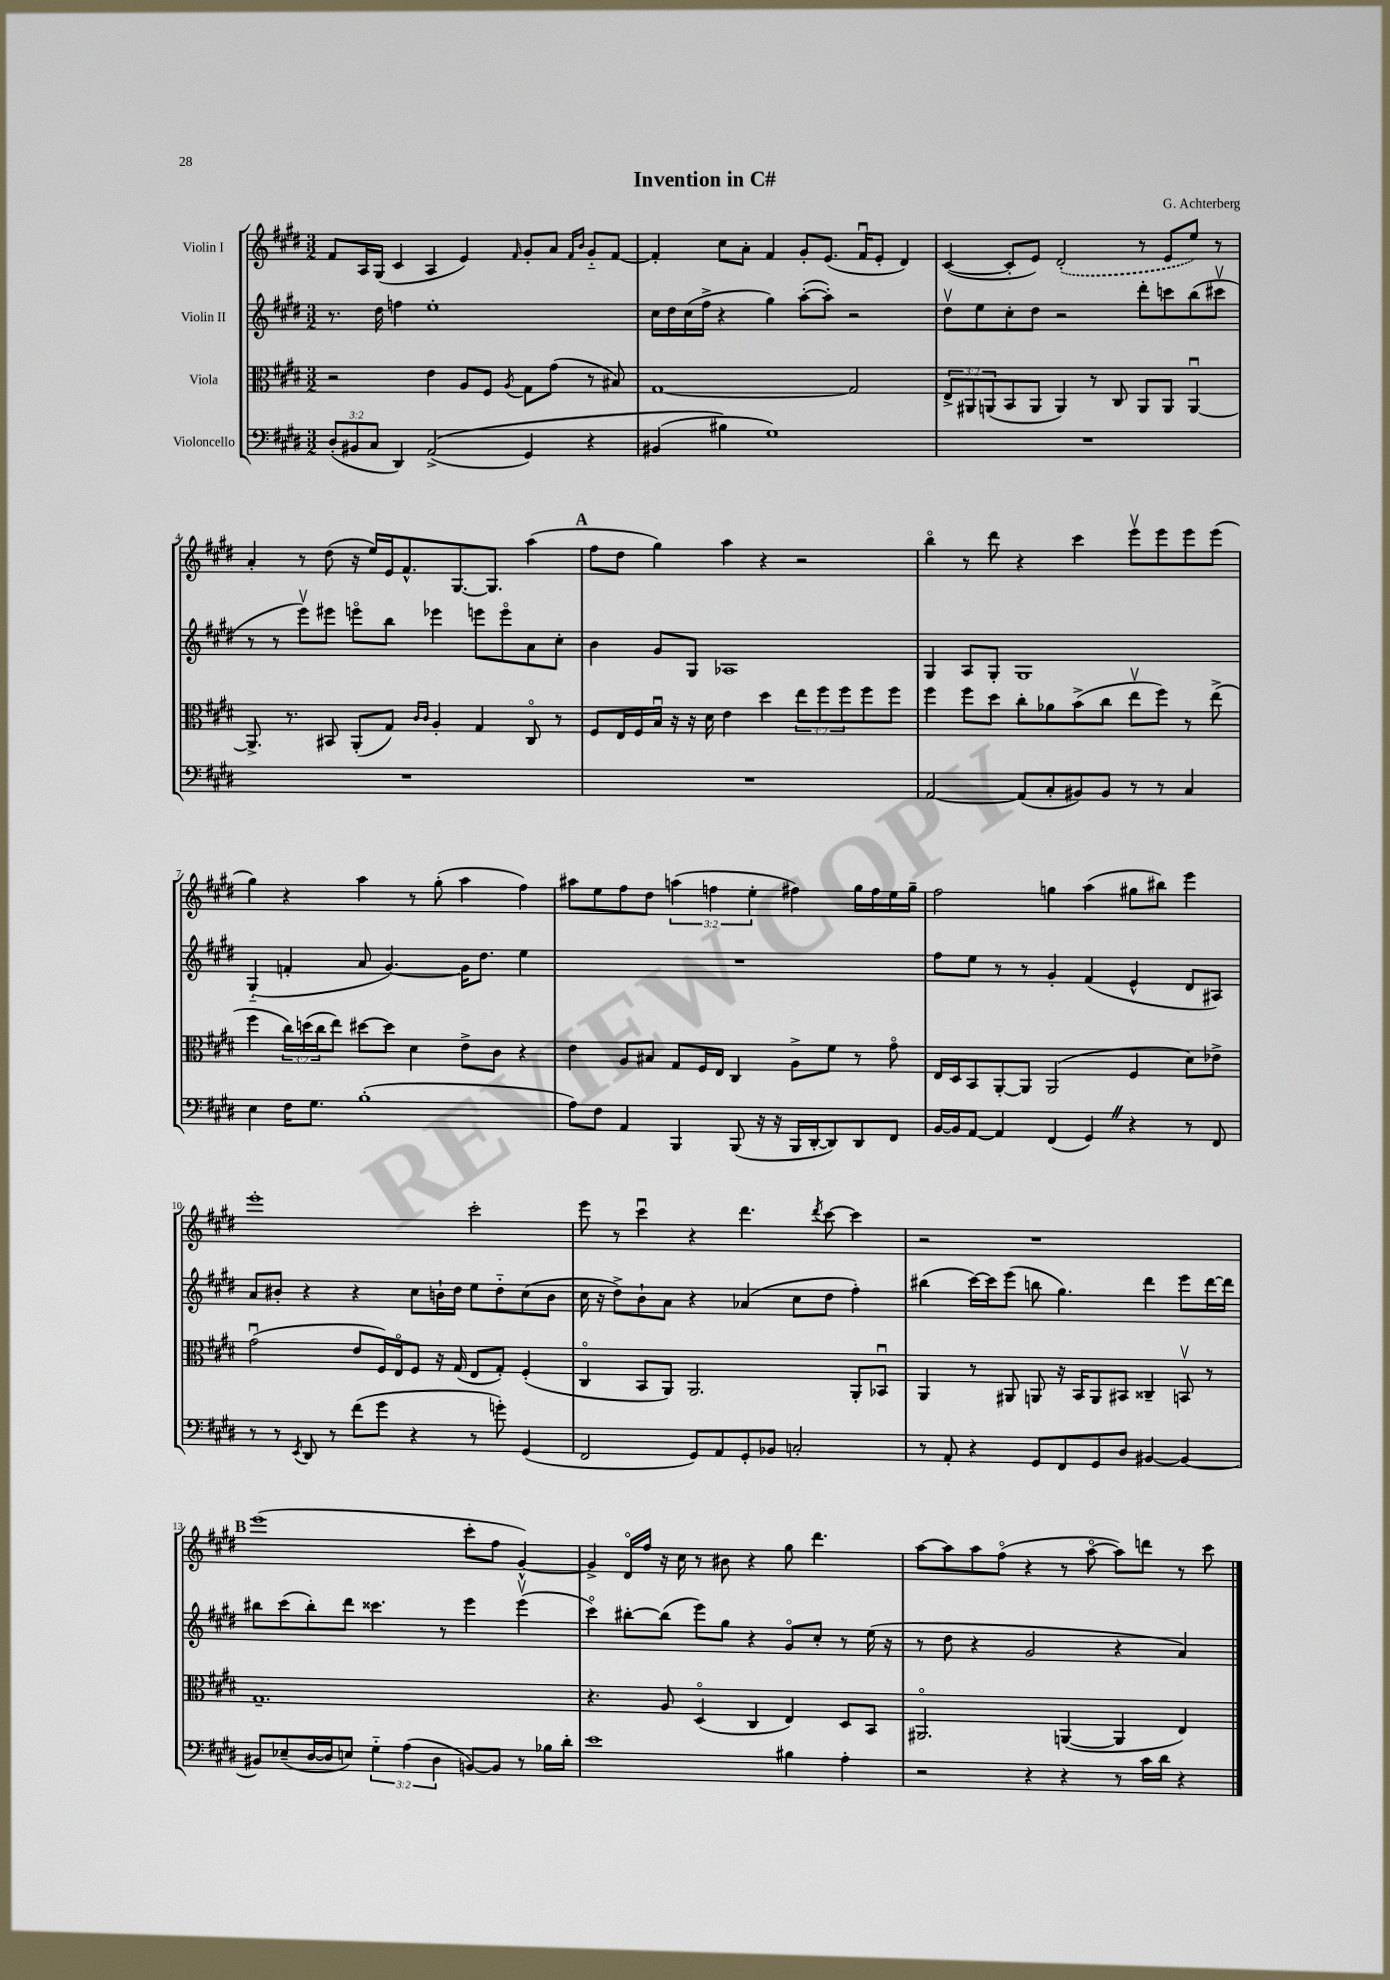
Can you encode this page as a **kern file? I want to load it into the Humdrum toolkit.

**kern	**kern	**kern	**kern
*part4	*part3	*part2	*part1
*staff4	*staff3	*staff2	*staff1
*I"Violoncello	*I"Viola	*I"Violin II	*I"Violin I
*clefF4	*clefC3	*clefG2	*clefG2
*k[f#c#g#d#]	*k[f#c#g#d#]	*k[f#c#g#d#]	*k[f#c#g#d#]
*M3/2	*M3/2	*M3/2	*M3/2
=1	=1	=1	=1
(12D#'/L	2r	8.r	8f#/L
12BB#X/	.	.	.
.	.	.	16A/L
12C#/J	.	.	.
.	.	16dd#\	(16G#/JJ
4DD#/)	.	4ffn\	4c#/
((2AA^/	4e\	1ee'	4A/
.	8A/L	.	4e/)
.	8F#/J	.	.
.	8qA/	.	16qqf#/
4GG#/)	8G#\L	.	8g#'/L
.	(8g#\J	.	8a/J
.	.	.	16qqf#/LL
.	.	.	16qqb/JJ
4r	8r	.	8g#/L
.	8B#X/)	.	[8f#/J
=2	=2	=2	=2
(4BB#X/	[1G#	16cc#\LL	4f#'/]
.	.	16dd#\	.
.	.	(16cc#\	.
.	.	16ff#^\JJ	.
4B#X\)	.	4r	8cc#\L
.	.	.	8a'\J
1G#)	.	4gg#\)	4f#/
.	.	([8aa'\L	8g#'/L
.	.	8aa'\J])	(8.e/J
.	2G#/]	2r	.
.	.	.	16f#u/KL
.	.	.	8e'/J
.	.	.	4d#/)
=3	=3	=3	=3
1.r	12E^/L	8dd#v\L	([4c#/
.	12AA#X/	.	.
.	.	8ee\	.
.	(12AAn/	.	.
.	8BB/	8cc#'\	8c#'/L]
.	8AA/J	8dd#\J	8e/J)
.	4AA/)	2r	(2d#'/
.	8r	.	.
.	8C#/	.	.
.	8AA/L	8ddd#'\L	8r
.	8AA/J	8cccn\	8e/L
.	[4AAu/	(8bb\	8ee/J)
.	.	8ccc#Xv\J	8r
!!LO:LB:g=z
=4	=4	=4	=4
1.r	8.AA^/]	8r	4a'/
.	.	8r	.
.	8.r	.	.
.	.	8eeev\L)	8r
.	8BB#X/	8eee#X\J	(8dd#\
.	(8AA'/L	8eeen\L	16r
.	.	.	16ee/LL)
.	8G#/J)	8bb\J	16e/J
.	.	.	8.f#^^/
.	16qqc#/LL	.	.
.	16qqc#/JJ	.	.
.	4A'/	4eee-X\	.
.	.	.	[8.G#/
.	4G#/	8eeen\L	.
.	.	.	8.G#/J]
.	.	8eee\	.
.	8C#/	8a\	(4aa\
.	8r	8cc#'\J	.
!!LO:REH:place=s1:t=A
=5	=5	=5	=5
1.r	8F#/L	4b\	8ff#\L
.	16E/L	.	8dd#\J
.	16F#/	.	.
.	16Bu/JJ	8g#/L	4gg#\)
.	16r	.	.
.	16r	8G#/J	.
.	16d#\	.	.
.	4e\	1A-X	4aa\
.	4dd#\	.	4r
.	12ee\L	.	2r
.	12ff#\	.	.
.	12ff#\	.	.
.	8ff#\	.	.
.	8ff#\J	.	.
=6	=6	=6	=6
[2AA/	4ff#\	4G#/	4bb\
.	8ff#\L	8A/L	8r
.	8dd#\J	8G#'/J	8ddd#\
(8AA/L]	8cc#'\L	1G#	4r
8C#'/	8a-X\	.	.
8BB#X/)	(8b^\	.	4ccc#\
8BB#/J	8cc#\J	.	.
8r	8eev\L	.	8eeev\L
8r	8ff#\J)	.	8eee\
4C#/	8r	.	8eee\
.	(8ee^\	.	(8eee\J
!!LO:LB:g=z
=7	=7	=7	=7
4E\	4ff#\	(4G#/	4gg#\)
16F#\KL	24cc#\LL)	4fn'/	4r
.	(24ddn\	.	.
8.G#\J	.	.	.
.	24cc#\J	.	.
.	8ee\J)	.	.
(1B'	[8dd#X\L	8a/	4aa\
.	8dd#\J]	[4.g#/)	.
.	4d#\	.	8r
.	.	.	(8gg#'\
.	8e^\L	16g#\KL]	4aa\
.	.	8.dd#\J	.
.	8c#\J	.	.
.	4r	4ee\	4ff#\)
=8	=8	=8	=8
8A\L)	4e\	1.r	8aa#X\L
8F#\J	.	.	8ee\
4AA/	8A/L	.	8ff#\
.	8B#X/J	.	8dd#\J
4BBB/	8G#/L	.	(6aan\
.	16F#/L	.	.
.	.	.	6ffn\
.	16E/JJ	.	.
(8BBB/	4C#/	.	.
.	.	.	6ee'\
16r	.	.	.
16r	.	.	.
16BBB/LL	8A^\L	.	4ff#X\)
[16DD#'/J	.	.	.
8DD#/])	8f#\J	.	.
8DD#/	8r	.	16gg#\LL
.	.	.	16ff#\
8FF#/J	8g#\	.	16ee\
.	.	.	16gg#~\JJ
=9	=9	=9	=9
[16BB/LL	16E/LL	8ff#\L	2ff#\
16BB/J]	16D#/J	.	.
[8AA/J	8BB/	8ee\J	.
4AA/]	[8AA'/	8r	.
.	8AA/J]	8r	.
(4FF#/	(2AA/	4g#'/	4ggn\
4GG#Z/)	.	(4f#/	(4aa\
4r	4F#/	4e^^/	8gg#X\L
.	.	.	8bb#X\J)
8r	8d#\L)	8d#/L	4eee\
8FF#/	8e-X^\J	8A#X/J)	.
!!LO:LB:g=z
=10	=10	=10	=10
8r	(2g#u\	8a/L	1eee'
8r	.	8b#X'/J	.
8qEE/	.	.	.
8DD#/	.	4r	.
8r	.	.	.
(8f#\L	8e/L	4r	.
8g#\J	16F#/L)	.	.
.	16E/J	.	.
4r	8F#/J	8cc#\L	.
.	16r	16bn`\L	.
.	(16G#/	16dd#\JJ	.
8r	8E/L	8ee\L	2ccc#'\
8gn'\)	8G#'/J)	8dd#\	.
(4GG#/	(4F#'/	(8cc#\	.
.	.	8b\J	.
=11	=11	=11	=11
2FF#/	4C#/	16cc#\	8eee\
.	.	16r	.
.	.	8dd#^\L)	8r
.	8BB/L	8b`\	4ccc#u\
.	8AA/J)	8a\J	.
8GG#/L)	2.AA/	4r	4r
8AA/	.	.	.
8GG#'/	.	(4a-X/	4.ddd#\
8BB-X/J	.	.	.
2Cn'/	.	8cc#\L	.
.	.	.	8qddd#/
.	.	8dd#\J	[8ccc#\
.	8AA'/L	4ff#'\)	4ccc#\]
.	8BB-Xu/J	.	.
=12	=12	=12	=12
8r	4AA/	(4bb#X\	2r
8AA'/	.	.	.
4r	8r	[16ccc#\LL)	.
.	.	16ccc#\J]	.
.	8AA#X/	(8eee\J	.
8GG#/L	8AAn/	8bbn\	1r
8FF#/	16r	4.gg#\)	.
.	16BB/KL	.	.
8GG#/	8AA/	.	.
8D#/J	8BB#X/J	.	.
[4BB#X/	4C##X~/	4ddd#\	.
4BB#/_	8BBnv/	8eee\L	.
.	8r	[16ddd#\L	.
.	.	16ddd#\JJ]	.
!!LO:LB:g=z
!!LO:REH:place=s1:t=B
=13	=13	=13	=13
8BB#X/L]	1.G#~	8bb#X\L	(1eee
(8E-X~/	.	(8ccc#\	.
[16D#/L	.	8bb#'\)	.
16D#/J]	.	.	.
8En/J)	.	8ddd#\J	.
6G#\	.	4.ccc##X\	.
(6A\	.	.	.
6D#\	.	.	.
.	.	8r	.
[8BBn/L)	.	4eee\	8ccc#'\L
8BB/J]	.	.	8ff#\J
8r	.	(4eeev\	[4g#^^/)
16B-X\LL	.	.	.
16d#'\JJ	.	.	.
=14	=14	=14	=14
1e	4.r	4ccc#\)	4g#^/]
.	.	[8bb#X'\L	16d#/LL
.	.	.	16ff#/JJ
.	8A/	(8bb#\J]	16r
.	.	.	16cc#\
.	(4D#/	8eee\L)	8r
.	.	8gg#\J	8b#X\
.	4C#/	4r	4r
4B#X\	4E/)	8g#/L	8gg#\
.	.	8cc#'/J	4.ddd#\
4A'\	8D#/L	8r	.
.	8BB/J	(16ee\	.
.	.	16r	.
=15	=15	=15	=15
2r	2.AA#X/	8r	[8aa\L
.	.	8dd#\	8aa\]
.	.	4r	8aa\
.	.	.	(8ff#\J
4r	.	2g#/	4r
4r	([4AAn/	.	8r
.	.	.	[8aa\
8r	4AA/]	4r	8aa\L])
16c#\LL	.	.	8dddn\J
16d#\JJ	.	.	.
4r	4E/)	4a/)	8r
.	.	.	8ccc#\
==	==	==	==
*-	*-	*-	*-
